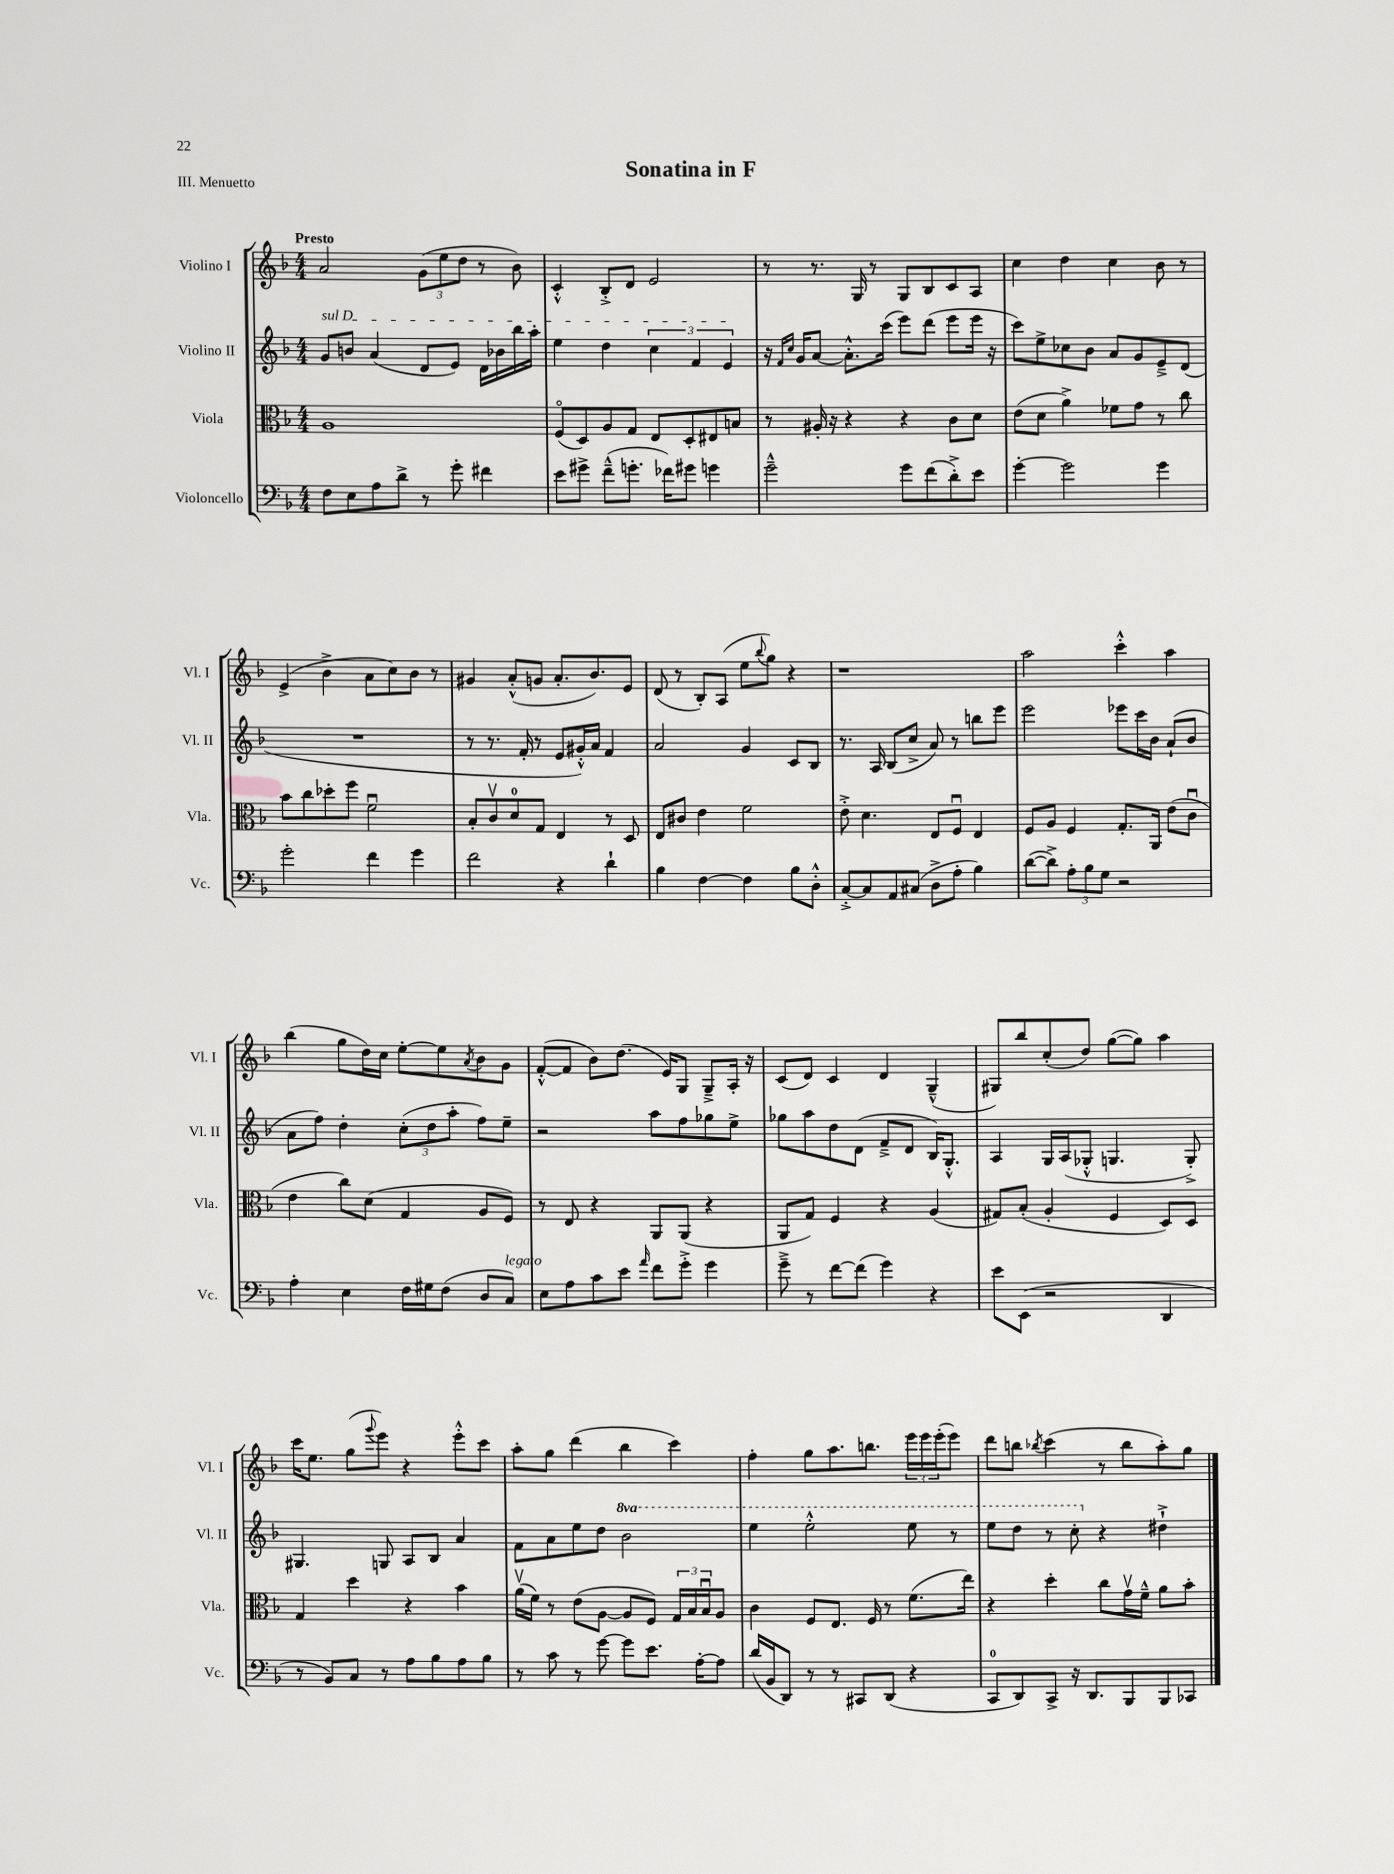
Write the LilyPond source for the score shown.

\header { title = "Sonatina in F" piece = "III. Menuetto" }
<<
\new StaffGroup <<
\new Staff = "s0" \with { instrumentName = "Violino I" shortInstrumentName = "Vl. I" } {
    \clef treble \key f \major \numericTimeSignature \time 4/4 \tempo "Presto"
    a'2 \tuplet 3/2 { g'8( e''8 d''8 } r8 bes'8) |
    c'4-.-^ bes8-.-> d'8 e'2 |
    r8 r8. g16 r8 g8 bes8 c'8 a8 |
    c''4 d''4 c''4 bes'8 r8 |
    e'4->( bes'4-> a'8 c''8) bes'8 r8 |
    gis'4 a'8-.-^( g'8 a'8.-. bes'8.) e'8 |
    d'8( r8 bes8-.) a8( e''8 \appoggiatura { bes''8 } g''8) r4 |
    r1 |
    a''2 c'''4-.-^ a''4 |
    bes''4( g''8 d''16) c''16 e''8~-. e''8 \acciaccatura { a'8 } bes'8 g'8 |
    f'8~-.-^( f'8 bes'8) d''8.( e'16) g8 g8---> a16-. r16 |
    c'8( d'8) c'4 d'4 g4---^( |
    gis8) bes''8 c''8-.( d''8) g''8~( g''8) a''4 |
    c'''16 e''8. g''8( \appoggiatura { g'''8 } e'''8) r4 e'''8-.-^ c'''8 |
    a''8-. g''8 d'''4( bes''4 c'''4) |
    f''4-. g''8 a''8. b''8. \tuplet 3/2 { e'''16 e'''16 e'''16-.( } e'''8) |
    d'''8 b''8 \acciaccatura { bes''8 } c'''4( r8 bes''8 a''8-.) g''8 \bar "|." |
}
\new Staff = "s1" \with { instrumentName = "Violino II" shortInstrumentName = "Vl. II" } {
    \clef treble \key f \major \numericTimeSignature \time 4/4 \set Staff.ottavationMarkups = #ottavation-simple-ordinals
    \once \override TextSpanner.bound-details.left.text = \markup { \italic "sul D" } g'8\startTextSpan b'8 a'4( d'8 e'8) d'16 bes'16 bes''16 a''16-. |
    e''4 d''4 \tuplet 3/2 { c''4 f'4 e'4\stopTextSpan } |
    r16 \grace { f'16 c''16 } g'16 a'8~ a'8.-.-^ c'''16( e'''8) d'''8( e'''8 e'''16 r16 |
    c'''8) e''8-> ces''8 bes'8 a'8 g'8 e'8---> d'8( |
    R1 |
    r8 r8. f'16-. r8 e'8 gis'16-.-^) a'16 f'4 |
    a'2 g'4 c'8 bes8 |
    r8. a16 bes8( c''8-> a'8) r8 b''8 e'''8 |
    e'''2 ees'''8 c'''16 bes'16 a'8-!( bes'8 |
    a'8 f''8) d''4-. \tuplet 3/2 { c''8-.( d''8 a''8-. } f''8) e''8-- |
    r2 a''8 f''8 ges''8 e''8-> |
    ges''8 a''8 d''8 d'8( f'8---> d'8 bes16) g8.-.-^ |
    a4 g16 a16( ges8-.-^ g4. g8-.->) |
    gis4. g8 a8 bes8 a'4 |
    f'8 a'8 e''8 d''8 \ottava #1 bes''2 |
    e'''4 e'''2-.-^ e'''8 r8 |
    e'''8 d'''8 r8 c'''8-. \ottava #0 r4 dis''4-!-> \bar "|." |
}
\new Staff = "s2" \with { instrumentName = "Viola" shortInstrumentName = "Vla." } {
    \clef alto \key f \major \numericTimeSignature \time 4/4
    a1 |
    f8\flageolet( d8) a8 g8 e8 d8-. eis8 b8 |
    r8 ais16-. r16 r4 r4 c'8 d'8 |
    e'8( d'8 a'4->) fes'8 g'8 r8 c''8 |
    bes'8 c''8 des''8-. f''8 f'2\downbow |
    bes8-. c'8\upbow d'8-0 g8 e4 r8 d8 |
    e8 cis'8 e'4 f'2 |
    e'8-.-> d'4. e8 f8\downbow e4 |
    f8 a8 f4 g8.-. a,16 e'8( c'8\downbow |
    e'4 c''8) d'8( g4 a8 f8) |
    r8 e8 r4 a,8 a,8( r4 |
    a,8 g8) f4 r4 a4( |
    gis8) bes8-.( a4-. f4 d8) d8 |
    g4 d''4 r4 bes'4 |
    a'16\upbow( f'16) r8 e'8( a8~ a8 f8) \tuplet 3/2 { g16 bes16 bes16\downbow } a8 |
    c'4 f8 e8. f16 r8 f'8.( e''16) |
    r4 d''4-. c''8 g'16\upbow f'16---^ a'8 bes'8-. \bar "|." |
}
\new Staff = "s3" \with { instrumentName = "Violoncello" shortInstrumentName = "Vc." } {
    \clef bass \key f \major \numericTimeSignature \time 4/4
    f8 e8 a8 d'8-> r8 g'8-. fis'4 |
    e'8 gis'8-> f'8---^( g'8.-. fes'16) gis'8 g'4 |
    g'2---^ g'8 f'8( d'8-.->) e'8 |
    g'4~-. g'2 g'4 |
    g'2-. f'4 g'4 |
    f'2 r4 d'4-! |
    bes4 f4~ f4 bes8 d8-.-^ |
    c8~-.-> c8 a,8 cis8( d8-> a8-. bes4) |
    d'8~( d'8->) \tuplet 3/2 { a8-. bes8 g8 } r2 |
    a4-. e4 f16 gis16 f8( d8 c8^\markup { \italic "legato" }) |
    e8 a8 c'8 e'8 \grace { a'16 } f'8 g'8-.-> g'4 |
    g'8---> r8 f'8~ f'8( g'4) r4 |
    e'8 e,8( r2 d,4 |
    r8 bes,8) c8 r8 a8 bes8 a8 bes8 |
    r8 c'8 r8 g'8~ g'8 e'8. a16~-. a8 |
    d'16( bes,16 d,8) r8 r8 cis,8 d,8( r4 |
    c,8-0 d,8) c,8-> r16 d,8. bes,,8 bes,,8 ces,8 \bar "|." |
}
>>
>>
\layout { \context { \Score \remove "Bar_number_engraver" } }
